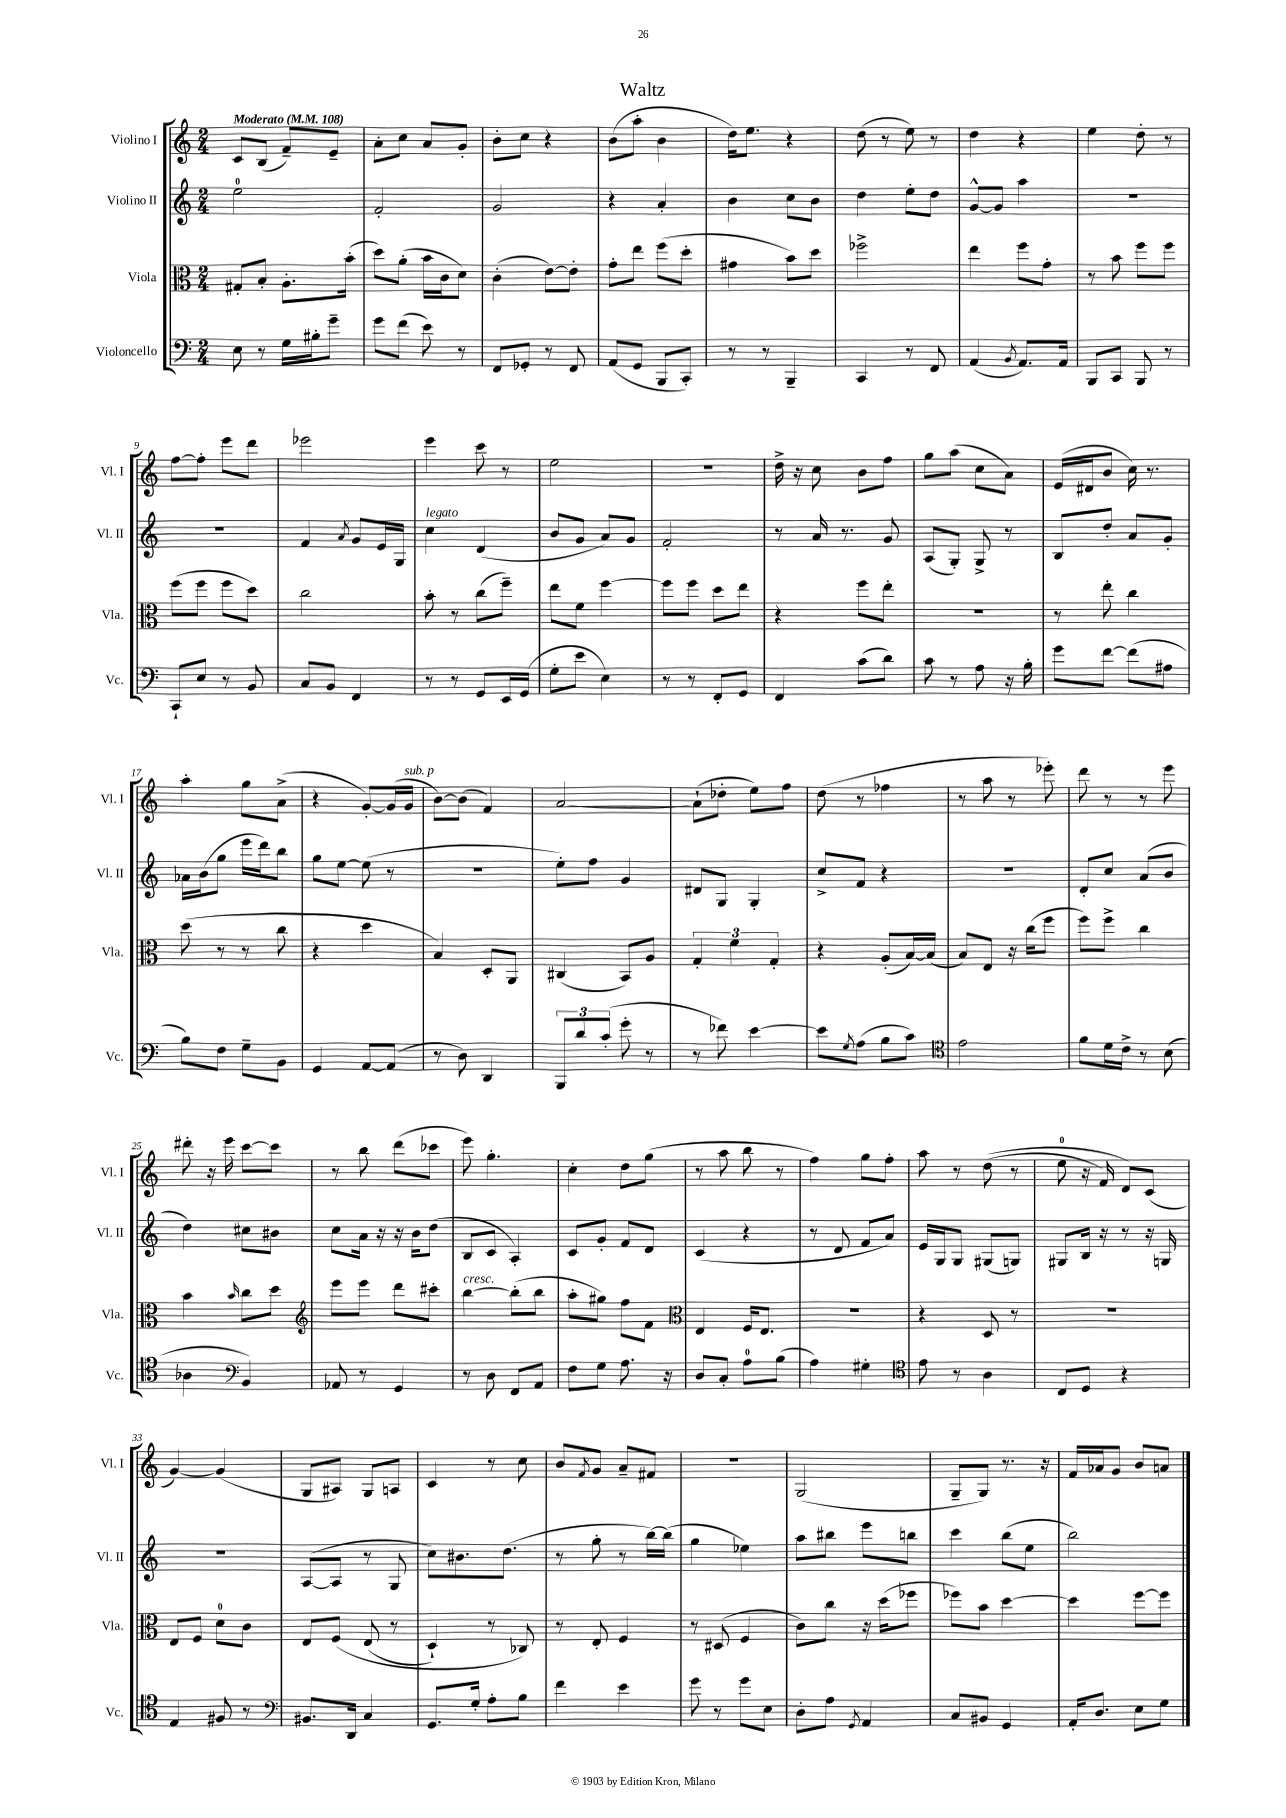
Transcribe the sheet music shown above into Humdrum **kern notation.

**kern	**kern	**kern	**kern
*staff4	*staff3	*staff2	*staff1
*clefF4	*clefC3	*clefG2	*clefG2
*k[]	*k[]	*k[]	*k[]
*M2/4	*M2/4	*M2/4	*M2/4
*MM108	*MM108	*MM108	*MM108
8E	8G#'	2ee	8c
8r	8B'	.	(8B
16G	8.A'	.	8f~)
16B#'	.	.	.
8g~	.	.	8e~
.	(16b'	.	.
=	=	=	=
8g	8dd)	2f'	8a'
(8f	(8a'	.	8cc
8e)	16b	.	8a
.	16c	.	.
8r	8d)	.	8g'
=	=	=	=
8FF	(4c'	2g	8b'
8GG-'	.	.	8cc
8r	[8e)	.	4r
8FF	8e']	.	.
=	=	=	=
(8AA	8g'	4r	(8b
8GG	8ee	.	8aa'
8BBB	(8ff	4a'	4b
8CC')	8dd'	.	.
=	=	=	=
8r	4g#	4b	16dd)
.	.	.	8.ee
8r	.	.	.
4BBB~	8b)	8cc	4r
.	8dd	8b	.
=	=	=	=
4CC	2ff-^	4dd	(8dd
.	.	.	8r
8r	.	8ee'	8ee)
8FF	.	8dd	8r
=	=	=	=
(4AA	4ee	[8g^^	4dd
.	.	8g]	.
8qBB	.	.	.
8.AA)	8ff	4aa	4r
.	8g'	.	.
16AA	.	.	.
=	=	=	=
8BBB	8r	2r	4ee
8CC	8b	.	.
8BBB	8ff	.	8dd'
8r	8ff	.	8r
=	=	=	=
8CC`	(8ff	2r	[8ff
8E	8ff	.	8ff']
8r	8ff	.	8eee
8BB	8dd)	.	8ddd
=	=	=	=
8C	2cc	4f	2eee-
8BB	.	.	.
.	.	8qa	.
4FF	.	8g	.
.	.	16e	.
.	.	16G	.
=	=	=	=
8r	8b'	4cc	4eee
8r	8r	.	.
8GG	(8cc	(4d	8ccc
16EE	8ff~)	.	8r
(16GG	.	.	.
=	=	=	=
8G'	8ee	8b	2ee
8e	8f	8g	.
4E)	[4ff	8a)	.
.	.	8g	.
=	=	=	=
8r	8ff]	2f'	2r
8r	8ff	.	.
8FF'	8dd	.	.
8GG	8ee	.	.
=	=	=	=
4FF	4r	8r	16dd^
.	.	.	16r
.	.	16a	8cc
.	.	8.r	.
(8c	8ff	.	8b
8d)	8ee'	8g	8ff
=	=	=	=
8c	2r	(8A	8gg
8r	.	8G')	(8aa
8A	.	8G^	8cc
16r	.	8r	8a)
16B'	.	.	.
=	=	=	=
8g	8r	8B	(16e
.	.	.	16d#
[8f	8ee'	8dd'	8b
(8f]	4cc	8a	16cc)
.	.	.	8.r
8A#	.	8g'	.
=	=	=	=
8B)	(8dd	16a-	4aa'
.	.	(16b	.
8F	8r	8gg	.
8G~	8r	16eee	8gg
.	.	16ddd)	.
8BB	8cc	8bb	(8a^
=	=	=	=
4GG	4r	8gg	4r
.	.	[8ee	.
[8AA	4dd	(8ee]	[8g')
(8AA]	.	8r	(16g]
.	.	.	16g
=	=	=	=
8r	4B)	2r	[8b)
8D)	.	.	(8b]
4DD	8D'	.	4f)
.	8AA	.	.
=	=	=	=
12BBB	(4C#	8ee')	[2a
12d	.	.	.
.	.	8ff	.
(12c'	.	.	.
8g'	8BB)	4g	.
8r	8A	.	.
=	=	=	=
8r	6G'	8d#	(8a`]
8f-)	.	8G	8dd-'
.	6f	.	.
[4e	.	4G'	8ee)
.	6G'	.	.
.	.	.	8ff
=	=	=	=
8e]	4r	8cc^	(8dd
8qG	.	.	.
(8A	.	8f	8r
8B	(8A'	4r	4ff-
8c)	[16B)	.	.
.	(16B]	.	.
=	=	=	=
*clefC4	*	*	*
2e	8B)	2r	8r
.	8E	.	8aa
.	16r	.	8r
.	(16cc	.	.
.	8ff	.	8eee-')
=	=	=	=
8f	8ff)	8d'	8ddd
16d	8ff^	8cc	8r
16c^	.	.	.
8r	4cc	(8a	8r
(8B	.	8b	8eee
=	=	=	=
4A-	4b	4dd)	8ddd#'
.	.	.	16r
.	.	.	16eee
*clefF4	*	*	*
.	16qqb	.	.
4BB)	8cc	8cc#	[8ccc
.	8dd	8b#	8ccc]
=	=	=	=
*	*clefG2	*	*
8AA-	8eee	8cc	8r
8r	8eee	16a	8bb
.	.	16r	.
4GG	8ddd	16r	(8ddd
.	.	16b	.
.	8ccc#'	(8dd	8ccc-
=	=	=	=
8r	[4bb	8B	8eee)
8D	.	8c	4.gg'
8FF	(8bb']	4A')	.
8AA	8bb	.	.
=	=	=	=
8F	8aa'	8c	4cc'
8G	8gg#)	8g'	.
8.A	8ff	8f	8dd
.	8f	8d	(8gg
16r	.	.	.
=	=	=	=
*	*clefC3	*	*
8D	4E	(4c	8r
8C'	.	.	8aa
8A	16F	4r	8bb
.	8.E	.	.
(8B	.	.	8r
=	=	=	=
4A)	2r	8r	4ff)
.	.	8d	.
4G#'	.	8f	8gg
.	.	8a)	8ff'
=	=	=	=
*clefC4	*	*	*
8e	4r	16e	8aa
.	.	16G	.
8r	.	8G	8r
4A	8D	(8G#	&((8dd
.	8r	8G)	8r
=	=	=	=
8C	2r	8G#	8ee
8D	.	16B	16r
.	.	16r	16f)
4r	.	8r	8d&)
.	.	16r	(8c
.	.	16G	.
=	=	=	=
4E	8E	2r	[4g)
.	8F	.	.
8F#	8d	.	(4g]
8r	8c	.	.
=	=	=	=
*clefF4	*	*	*
8.BB#	8E	([8A	8G
.	&(8F	8A]	8A#)
16DD	.	.	.
4C	(8E	8r	8G
.	8r	8G	8A
=	=	=	=
8.GG	4D`)	8cc)	4c
.	.	8.b#	.
16G'	.	.	.
8A'	8r	.	8r
.	.	(8.dd	.
8B	8C-&)	.	8cc
=	=	=	=
4f	8r	8r	8b
.	.	.	8qf
.	8E'	8gg'	8g
4e	4F	8r	8a~
.	.	[16bb)	8f#
.	.	(16bb]	.
=	=	=	=
8g	8r	4gg	2r
8r	(8D#	.	.
8g	4F	4ee-)	.
8E	.	.	.
=	=	=	=
8D'	8c)	8aa	(2G
8A	8cc	8bb#	.
8qGG	.	.	.
4AA	16r	8eee	.
.	(16dd	.	.
.	8ff-	8bb	.
=	=	=	=
8C	8ff-)	4ccc	8G~
8BB#	8b	.	8G)
4GG	[4dd	(8bb	8.r
.	.	8ee	.
.	.	.	16r
=	=	=	=
16AA'	4dd]	2bb)	16f
8.D	.	.	16a-
.	.	.	8g
8E	[8ff	.	8b
8G	8ff]	.	8a
==	==	==	==
*-	*-	*-	*-
